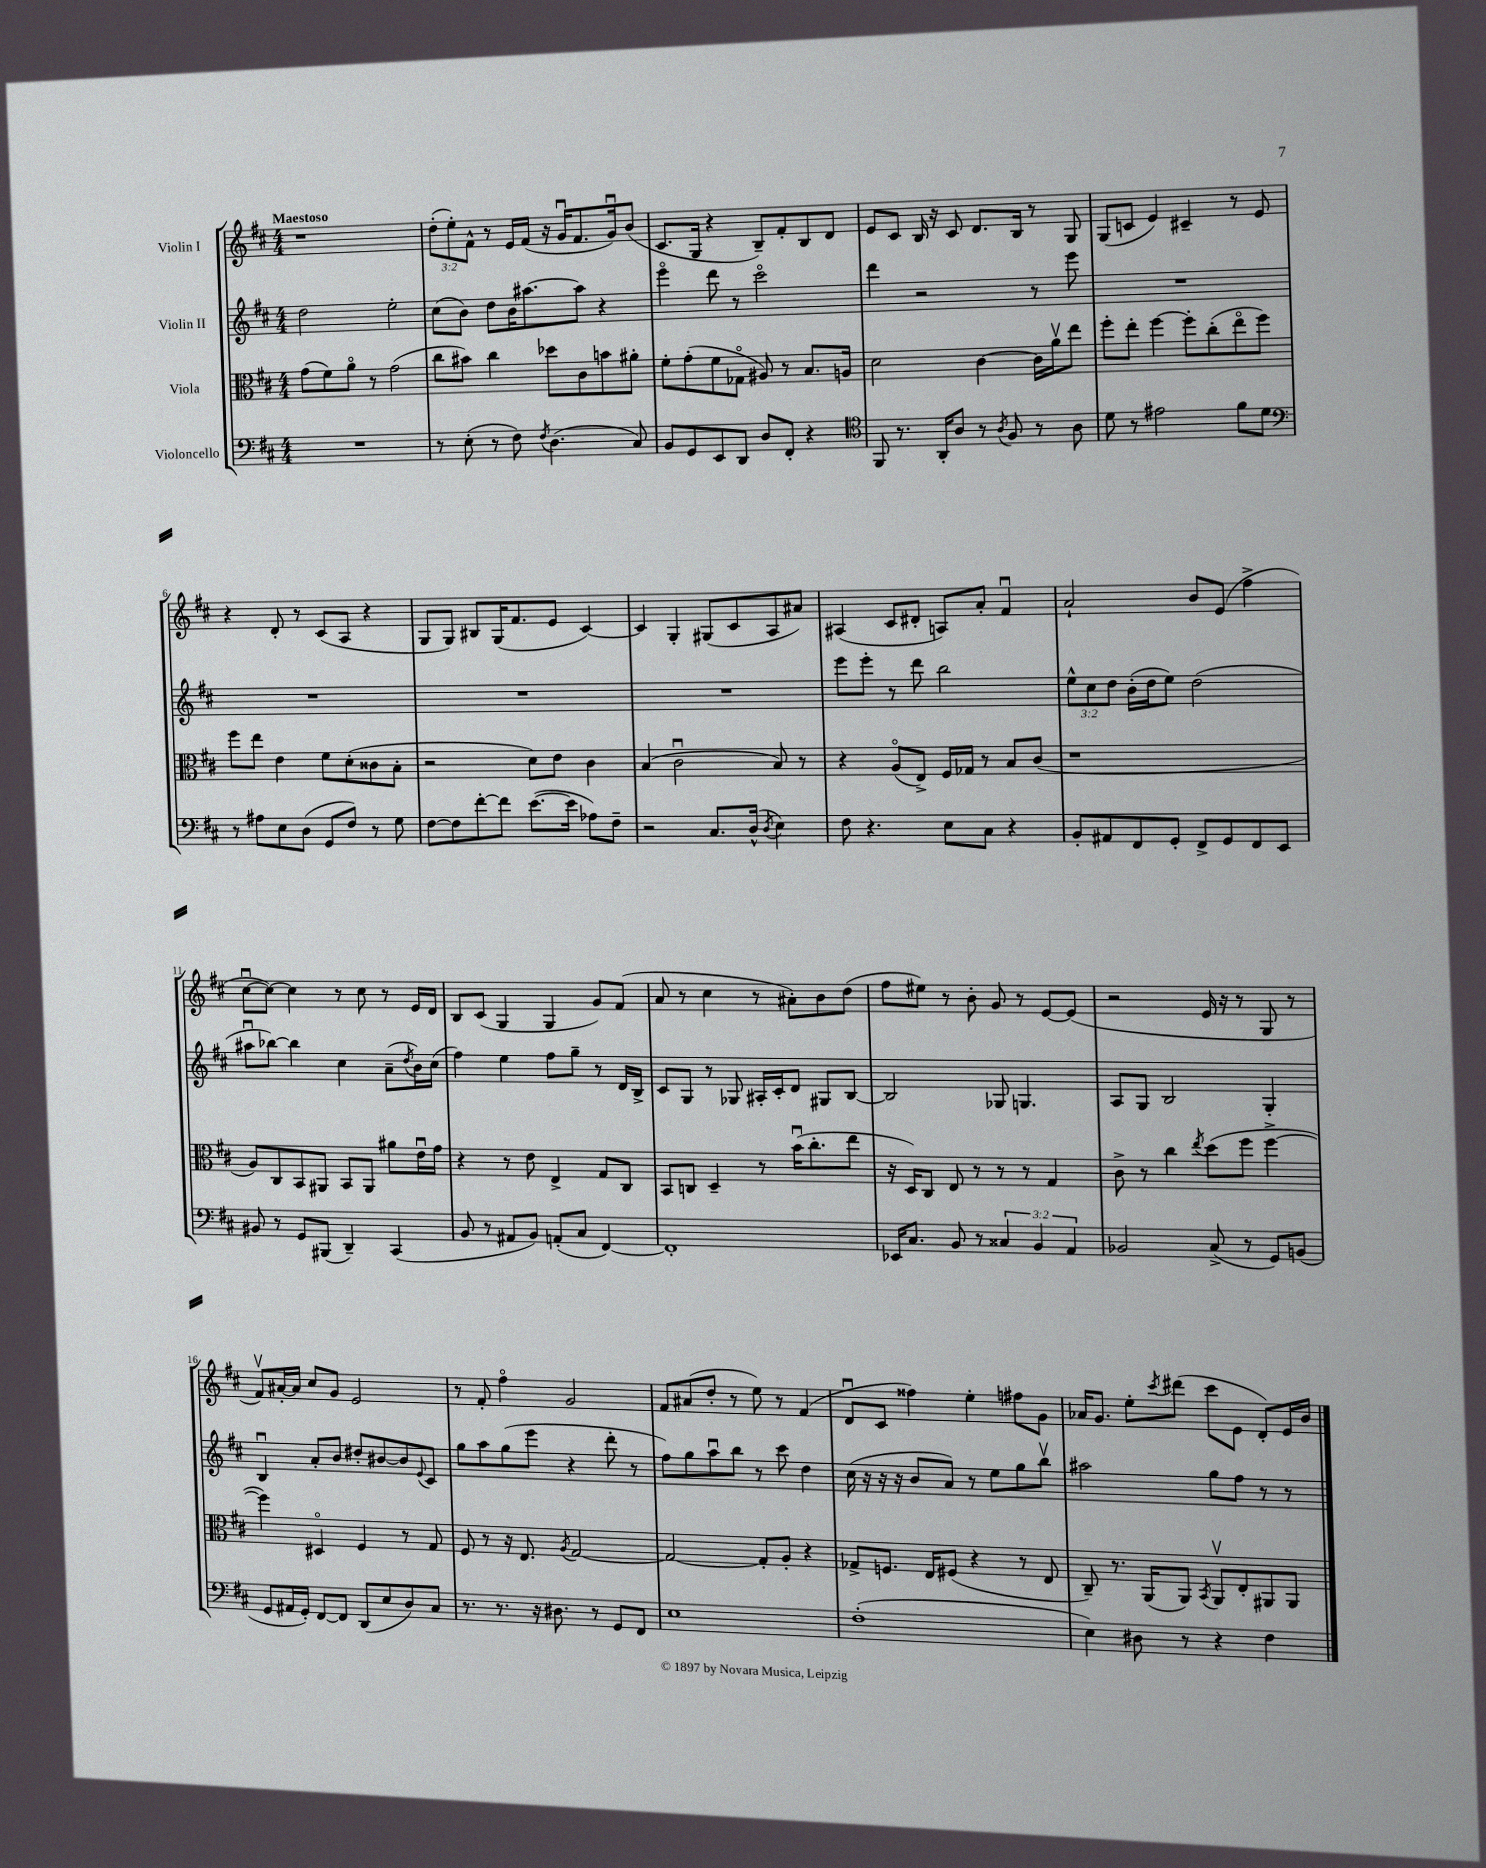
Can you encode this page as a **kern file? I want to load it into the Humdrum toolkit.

**kern	**kern	**kern	**kern
*staff4	*staff3	*staff2	*staff1
*clefF4	*clefC3	*clefG2	*clefG2
*k[f#c#]	*k[f#c#]	*k[f#c#]	*k[f#c#]
*M4/4	*M4/4	*M4/4	*M4/4
1r	(8g	2dd	1r
.	8f#)	.	.
.	8ao	.	.
.	8r	.	.
.	(2g	2ee'	.
=	=	=	=
8r	8cc#	(8cc#	(12dd'
.	.	.	12ee')
(8E'	8b#)	8b)	.
.	.	.	12f#^^
8r	4cc#	8dd	8r
8F#)	.	16b	16e
.	.	[8.aa#	(16f#
8qF#	.	.	.
(4.D	8dd-	.	16r
.	.	.	16gu
.	8c#	8aa#]	8.f#
.	8b	4r	.
.	.	.	16gu)
8C#)	8a#'	.	(8b
=	=	=	=
8BB	8f#'	4eeeo	8.c#
8GG	(8g'	.	.
.	.	.	16G
8EE	8f#	8ddd	4r
8DD	8G-o	8r	.
8D	8A#)	2ccc#o	8B~)
8FF#'	8r	.	8f#'
4r	8.B	.	8B
.	.	.	8d
.	16A	.	.
=	=	=	=
*clefC4	*	*	*
8FF#	2d	4ddd	8e
8.r	.	.	8c#
.	.	2r	16B
16AA'	.	.	16r
8A	.	.	8c#
8r	[4c#	.	8.d
8qA	.	.	.
8F#	.	.	.
.	.	.	16B
8r	16c#]	8r	8r
.	16av	.	.
8A	8ee	8eee	8G
=	=	=	=
8d	8ff#'	1r	(8G
8r	8ee'	.	8c
2e#	[4ff#	.	4e)
.	8ff#']	.	4c#~
.	(8cc#'	.	.
8f#	8eeo	.	8r
8d	8ff#)	.	8e
=	=	=	=
*clefF4	*	*	*
8r	8ff#	1r	4r
8A#	8ee	.	.
8E	4e	.	8d'
(8D	.	.	8r
8GG	8f#	.	(8c#
8F#)	(8d'	.	8A
8r	8c##	.	4r
8G	8B'	.	.
=	=	=	=
[8F#	2r	1r	8G
8F#]	.	.	8G)
[8f#'	.	.	8B#
8f#]	.	.	(16G
.	.	.	8.f#
([8.e	8d)	.	.
.	8e	.	8e
16e]	.	.	.
8A-)	4c#	.	[4c#)
8F#~	.	.	.
=	=	=	=
2r	(4B	1r	4c#]
.	2c#u	.	4G'
8.C#	.	.	(8G#
.	.	.	8c#
(16D^^	.	.	.
8qD	.	.	.
4E)	8B)	.	8A
.	8r	.	8a#)
=	=	=	=
8F#	4r	8eee	(4A#
4.r	.	8eee'	.
.	(8Ao	8r	8c#
.	8E^)	8ddd	8d#'
8E	16F#	2bb	8A)
.	16G-	.	.
8C#	8r	.	8a'
4r	8B	.	4f#u
.	(8c#	.	.
=	=	=	=
8BB'	1r	12ee^^	2a`
.	.	12cc#	.
8AA#	.	.	.
.	.	12dd	.
8FF#	.	(16b'	.
.	.	16dd	.
8GG'	.	8ee)	.
8FF#^	.	(2dd	8b
8GG	.	.	(8e
8FF#	.	.	4ff#^
8EE	.	.	.
=	=	=	=
8BB#	8A)	8aa#u	[8cc#u
8r	8C#	[8bb-)	8cc#_)
8GG	8BB	4bb-]	4cc#]
(8BBB#	8AA#	.	.
4DD~)	8BB	4cc#	8r
.	8AA#	.	8cc#
(4CC#	8a#	(8a~	8r
.	.	8qdd	.
.	16eu	16b)	16e
.	16g	(16cc#	16d
=	=	=	=
8BB	4r	4ff#)	8B
8r	.	.	(8c#
8AA#	8r	4ee	4G
8BB)	8e	.	.
(8AA'	4E^	8ff#	4G
8C#	.	8gg~	.
[4FF#)	8G	8r	8g)
.	8C#	16d	(8f#
.	.	16B^	.
=	=	=	=
1FF#']	8BB	8c#	8a
.	8C	8G	8r
.	4D~	8r	4cc#
.	.	8G-	.
.	8r	16A#'	8r
.	.	16c#'	.
.	(16bu	8d	8a#')
.	8.cc#'	.	.
.	.	8G#	8b
.	8ee	[8B	(8dd
=	=	=	=
16EE-	16r	2B]	8ff#
8.C#	16D)	.	.
.	8C#	.	8ee#)
8BB	8E	.	8r
8r	8r	.	8b'
6C##	8r	8G-	8g
.	8r	4.G	8r
6BB	.	.	.
.	4G	.	[8e
6AA	.	.	.
.	.	.	(8e]
=	=	=	=
2BB-	8c#^	8A	2r
.	8r	8G	.
.	4cc#	2B	.
.	8qee	.	.
(8C#^	(8dd	.	16e
.	.	.	16r
8r	8ff#	.	8r
8GG)	[4ff#^	4G'	8G
(8BB	.	.	8r
=	=	=	=
8GG	4ff#])	4Bu	8f#v)
16AA#	.	.	[16a#'
16GG')	.	.	16a#]
[8FF#	4D#o	8a'	8cc#
8FF#]	.	8b	8g
(8DD	4F#	8dd#'	2e
8E	.	[8b#	.
8D)	8r	8b#]	.
.	.	8qqe	.
8C#	8G	8c#	.
=	=	=	=
8.r	8F#	8gg	8r
.	8r	8aa	8f#'
8.r	.	.	.
.	16r	(8gg	4ff#o
.	8.E	.	.
16r	.	8eee	.
8.D#	.	.	.
.	8qA	.	.
.	[2G	4r	2g
8r	.	.	.
8GG	.	8ddd'	.
8FF#	.	8r	.
=	=	=	=
1E	2G_	8ff#)	8f#
.	.	8gg	(8a#
.	.	8aau	8dd'
.	.	8bb	8r
.	8G']	8r	8ee)
.	8A'	8ccc#	8r
.	4r	4dd	(4f#
=	=	=	=
(1F#'	8G-^	(16cc#	8du
.	.	16r	.
.	8.F	16r	8c#
.	.	16r	.
.	.	8b	4ff##)
.	16E	.	.
.	(8F#	8a)	.
.	4r	8r	4ee'
.	.	8ee	.
.	8r	8gg	8ff#
.	8E	8bbv	8g
=	=	=	=
4E)	8C#~)	2aa#	16a-
.	.	.	8.g
.	8.r	.	.
8D#	.	.	8ee'
.	(16AA	.	.
.	.	.	8qccc#
8r	8AA)	.	(8ddd#
.	8qBB	.	.
4r	8AAv	8gg	8ccc#
.	8E'	8ff#	8e
4F#	8AA#	8r	8d')
.	8AA#	8r	16e
.	.	.	16b
==	==	==	==
*-	*-	*-	*-
